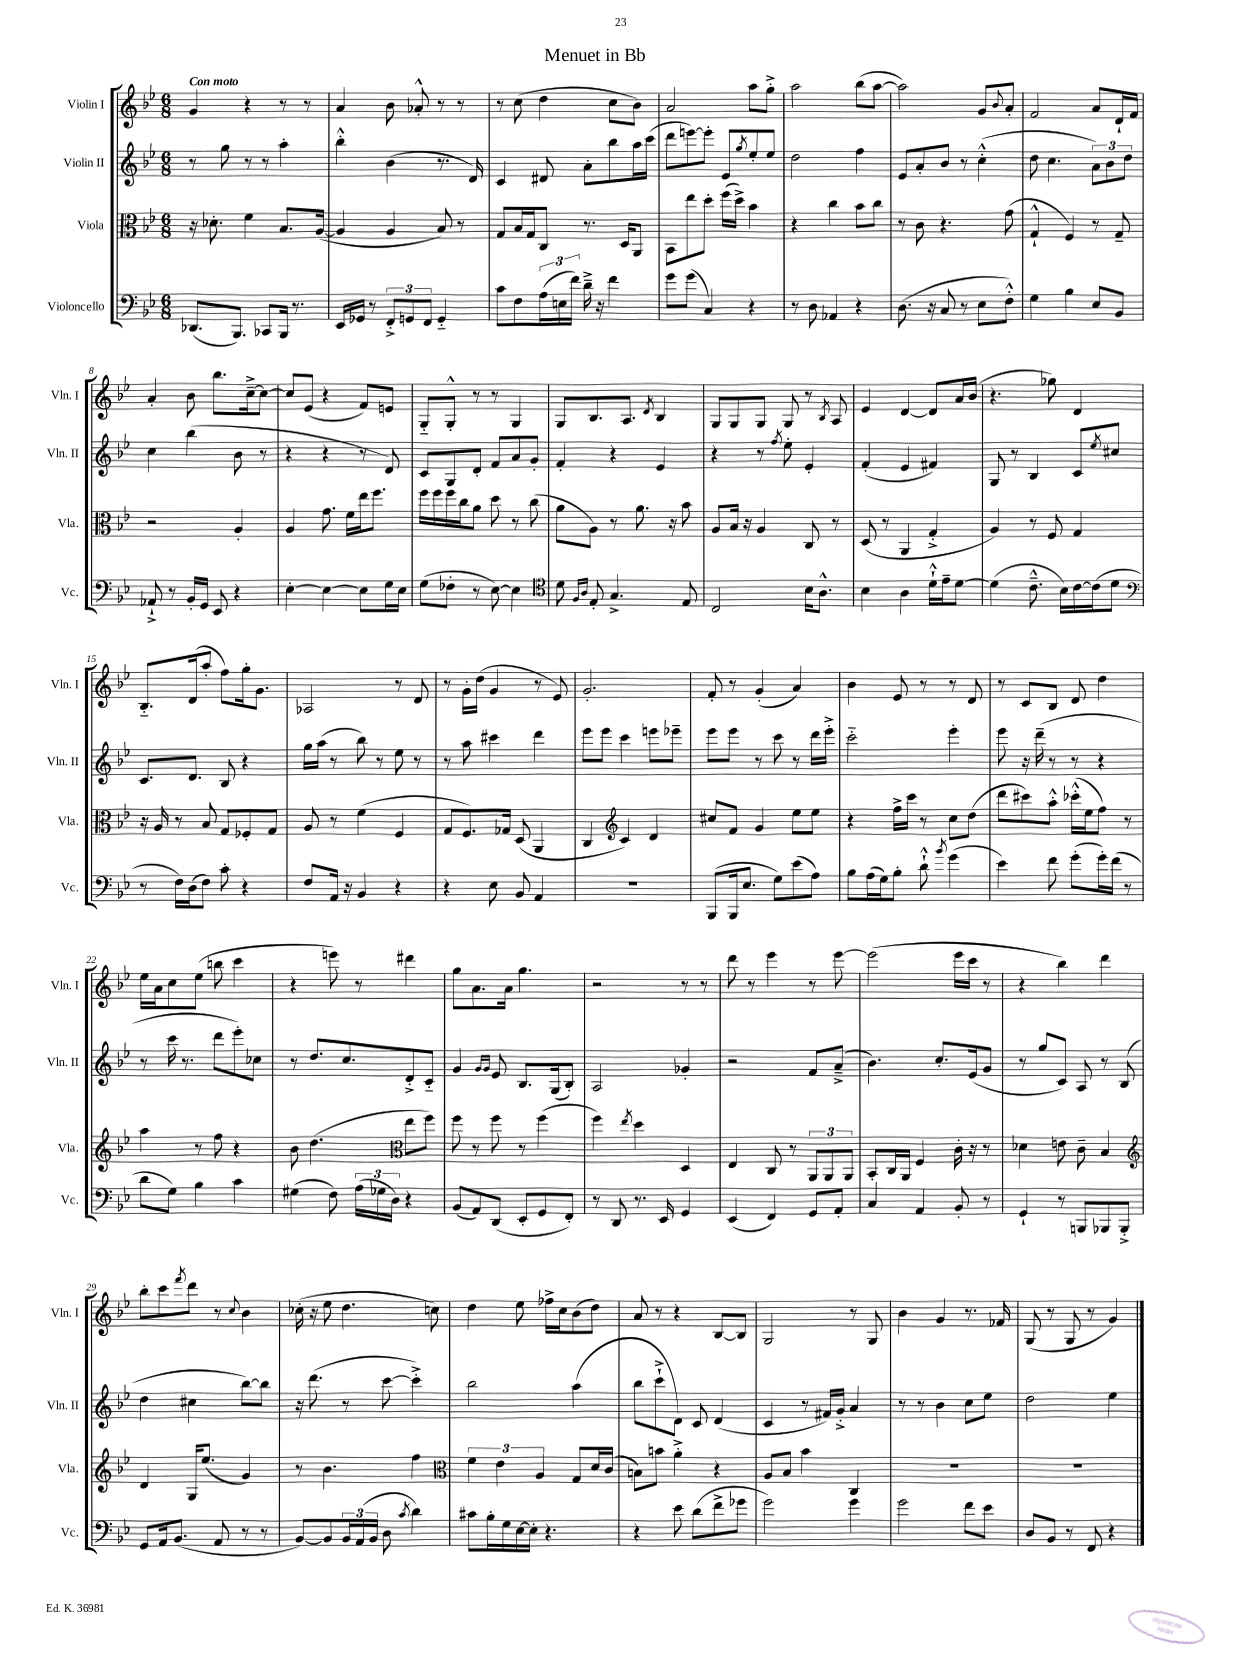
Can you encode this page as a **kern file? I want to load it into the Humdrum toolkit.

**kern	**kern	**kern	**kern
*staff4	*staff3	*staff2	*staff1
*clefF4	*clefC3	*clefG2	*clefG2
*k[b-e-]	*k[b-e-]	*k[b-e-]	*k[b-e-]
*M6/8	*M6/8	*M6/8	*M6/8
(8.DD-	16r	8r	4g
.	8.d-'	.	.
.	.	8gg	.
8.BBB-)	.	.	.
.	4f	8r	4r
8CC-	.	8r	.
16BBB-	8.B-	4aa'	8r
8.r	.	.	.
.	.	.	8r
.	([16A	.	.
=	=	=	=
16EE-	4A]	4bb-'^^	4a
16GG-	.	.	.
8r	.	.	.
12FF'^	4A	(4b-	8b-
12GG	.	.	.
.	.	.	8a-'^^
12FF	.	.	.
4GG'~	8B-)	8.r	8r
.	8r	.	8r
.	.	16d)	.
=	=	=	=
8c	8G	4c	8r
8F	16B-	.	(8cc
.	16G	.	.
(24A	8C	8d#	4dd
24E	.	.	.
24f)	.	.	.
16d~^	8.r	8a'	.
16r	.	.	.
4f	.	8bb-	8cc
.	16D	.	.
.	8AA	16aa	8b-)
.	.	(16ccc	.
=	=	=	=
8g	8BB-	8ddd	2a
(8g	8ee-	[8eee)	.
4C)	8dd'	8eee']	.
.	(16ff	8e-	.
.	16dd^)	.	.
.	.	8qgg	.
4r	4b-	8ee-'	8aa
.	.	8ee-	8gg'^
=	=	=	=
8r	4r	2dd	2aa
8D	.	.	.
4AA-	4cc	.	.
4r	8b-	4ff	(8bb-
.	8cc	.	[8aa
=	=	=	=
(8.D	8r	8e-	2aa])
.	8c	8a'	.
16r	.	.	.
8C	4.r	8b-	.
8r	.	8r	.
8E-	.	(4cc'^^	8g
.	.	.	8qqb-
8F'^^)	(8g	.	8a'
=	=	=	=
4G	4G`^^	8dd	2f
.	.	4.cc	.
4B-	4F)	.	.
8E-	8r	12a)	8a
.	.	12b-	.
8BB-	8G~	.	16d`
.	.	12dd	.
.	.	.	16f
=	=	=	=
8AA-`^	2r	4cc	4a'
8r	.	.	.
16BB-'	.	(4bb-	8b-
16GG	.	.	.
8EE-	.	.	8.bb-
4r	4A'	8b-	.
.	.	.	[16cc~^
.	.	8r	8cc_
=	=	=	=
[4E-'	4A	4r	8cc]
.	.	.	(8e-
4E-_	8.g	4r	4r
.	16f	.	.
8E-]	16ee-	8r	8f)
.	8.ff	.	.
16G	.	8d)	8e
16E-	.	.	.
=	=	=	=
(8G	16ff	8c	8G'~
.	16ff	.	.
8F-'	16ff	8G	8G'^^
.	16cc	.	.
8r	8a	8d'	8r
[8E-)	8dd	8f	8r
4E-]	8r	8a	4G
.	(8cc	8g'	.
=	=	=	=
*clefC4	*	*	*
8d	8a	4f'	8G
16qqF	.	.	.
16qqA	.	.	.
8E-'	8A)	.	8.B-
4.G^	8r	4r	.
.	.	.	8.A
.	8.a	.	.
.	.	.	8qd
.	.	4e-	4B-
.	16r	.	.
8E-	8b-	.	.
=	=	=	=
2C	8A	4r	8G
.	16B-	.	8G
.	16r	.	.
.	4A	8r	8G
.	.	8qff	.
.	.	8ee-'	8G
16B-	8C	4e-'	8r
8.A^^	.	.	.
.	.	.	8qB-
.	8r	.	8A
=	=	=	=
4B-	(8D	(4f'	4e-
.	8r	.	.
4A	4AA	4e-	[4d
16d`^^	4G'^	4f#)	8d]
16e-~	.	.	.
[8d	.	.	16a
.	.	.	(16b-
=	=	=	=
(4d]	4A)	8G	4.r
.	.	8r	.
8.c~^^	8r	4B-	.
.	8F	.	8gg-)
16B-)	.	.	.
[16c	4G	8c	4d
(16c]	.	.	.
.	.	8qee-	.
8d	.	8cc#	.
=	=	=	=
*clefF4	*	*	*
8r	16r	8.c	8.B-'~
.	16A	.	.
16F)	8r	.	.
(16D	.	8.d	(16d
8F)	8B-	.	8aa'
8c'	8G	8B-	8ff)
4r	8F-'	4r	16gg'
.	.	.	8.g
.	8G	.	.
=	=	=	=
8F	8A	16gg	2A-
.	.	(16aa	.
16AA	8r	8r	.
16r	.	.	.
4BB-	(4f	8bb-)	.
.	.	8r	.
4r	4F	8ee-	8r
.	.	8r	8d
=	=	=	=
4r	8G	8r	8r
.	8.F)	8aa	16g'
.	.	.	(16dd
8E-	.	4ccc#	4g
.	16G-	.	.
8BB-	(8D	.	.
4AA	4AA	4ddd	8r
.	.	.	8e-)
=	=	=	=
2.r	4C	8eee-	2.g'
.	.	8eee-	.
*	*clefG2	*	*
.	4c)	4ccc	.
.	4d	8eee	.
.	.	8eee-~	.
=	=	=	=
(8BBB-	8cc#	8eee-	8f'
16BBB-	8f	8eee-	8r
8.E-	.	.	.
.	4g	8r	(4g'
8G)	.	8ccc	.
(8e-	8ee-	8r	4a)
8A)	8ee-	16ddd	.
.	.	16eee-'^	.
=	=	=	=
8B-	4r	2ccc'~	4b-
(16A	.	.	.
16G)	.	.	.
8B-'	16ff^	.	8e-
.	16ccc	.	.
8d`^^	8r	.	8r
8qb-	.	.	.
(4g	8cc	4eee-'	8r
.	(8dd	.	8d
=	=	=	=
4e-)	8ddd	8eee-	8r
.	8ccc#)	16r	8c
.	.	(16ddd~	.
8f	8aa'^^	8r	8B-
(8g'	(16ccc-'^^	8r	8d
.	16ee-	.	.
16g')	8ff)	4r	4dd
(16f	.	.	.
8r	8r	.	.
=	=	=	=
8d	4aa	8r	16ee-
.	.	.	16a
8G)	.	16ccc	8cc
.	.	8.r	.
4B-	8r	.	(8ee-
.	8ff	8ddd	8bb
4c	4r	8eee-')	4ccc
.	.	8cc-	.
=	=	=	=
(4G#	8b-	8r	4r
.	(4.dd	8.dd	.
8F)	.	.	8eee)
.	.	8.cc	.
(24A	.	.	8r
24G-	.	.	.
24D)	.	.	.
*	*clefC3	*	*
4r	8ee-	8d'^	4ddd#
.	8ff)	8c'~	.
=	=	=	=
(8BB-	8ff	4g	8gg
8AA)	8r	.	8.a
.	.	16qqg	.
.	.	16qqg	.
(8DD	8ff	8e-	.
.	.	.	16a
8EE-'	8r	8.B-	4.gg
8GG	(4ff	.	.
.	.	(16G	.
8FF')	.	8B-')	.
=	=	=	=
8r	4ff)	2A	2r
8DD	.	.	.
.	8qee-	.	.
8.r	4dd	.	.
16EE-	.	.	.
4GG	4D	4g-'	8r
.	.	.	8r
=	=	=	=
(4EE-	4E-	2r	8ddd
.	.	.	8r
4FF)	8C	.	4eee-
.	8r	.	.
8GG	12AA	8f	8r
.	12AA	.	.
8AA'	.	(8a~^	[8eee-
.	12AA	.	.
=	=	=	=
4C	8BB-'	4.b-)	(2eee-]
.	16C	.	.
.	16AA	.	.
4AA	4F	.	.
.	.	8.cc'	.
8BB-'	16c'	.	16eee-
.	16r	(16e-	16ccc
8r	8r	8g	8r
=	=	=	=
4GG`	4d-	8r	4r
.	.	8gg	.
8r	8e	8c)	4bb-)
8BBB	8c~	8A	.
8BBB-	4B-	8r	4ddd
8BBB-'^	.	(8B-	.
=	=	=	=
*	*clefG2	*	*
8GG	4d	4dd	8bb-'
16AA	.	.	8ccc
(8.BB-	.	.	.
.	.	.	8qfff
.	16G	4cc#	8ddd
.	(8.ee-	.	.
8AA	.	.	8r
.	.	.	8qqcc
8r	4g)	[8bb-)	4b-
8r	.	8bb-]	.
=	=	=	=
[8BB-)	8r	16r	(16cc-'
.	.	(8.ddd	16r
8BB-]	4.b-	.	8ee-
24BB-	.	8r	4.dd
(24AA	.	.	.
24BB-	.	.	.
8D	.	[8ccc	.
8qc	.	.	.
4d)	4ff	4ccc'^])	.
.	.	.	8cc)
=	=	=	=
*	*clefC3	*	*
8c#	6f	2bb-	4dd
16B-'	.	.	.
.	6e-	.	.
16G	.	.	.
[16E-	.	.	8ee-
16E-']	.	.	.
.	6A	.	.
4.r	.	.	16ff-^
.	.	.	16cc
.	8G	(4aa	(8b-
.	16d	.	8dd)
.	(16c	.	.
=	=	=	=
4r	8B)	8bb-	8a
.	8b	8ccc`^	8r
8e-	4a'^	8d)	4r
(8d	.	8c	.
8f^	4r	(4d	[8B-
8g-	.	.	8B-]
=	=	=	=
2g)	8A	4c	2G
.	8B-	.	.
.	4b-	8r	.
.	.	16f#)	.
.	.	16g'^	.
4g	4C	4a	8r
.	.	.	8G
=	=	=	=
2g	2.r	8r	4b-
.	.	8r	.
.	.	4b-	4g
8f	.	8cc	8.r
8e-	.	8ee-	.
.	.	.	16f-
=	=	=	=
8D	2.r	2dd	(8G
8BB-	.	.	8r
8r	.	.	8G
8FF	.	.	8r
4r	.	4ee-	4g)
==	==	==	==
*-	*-	*-	*-
